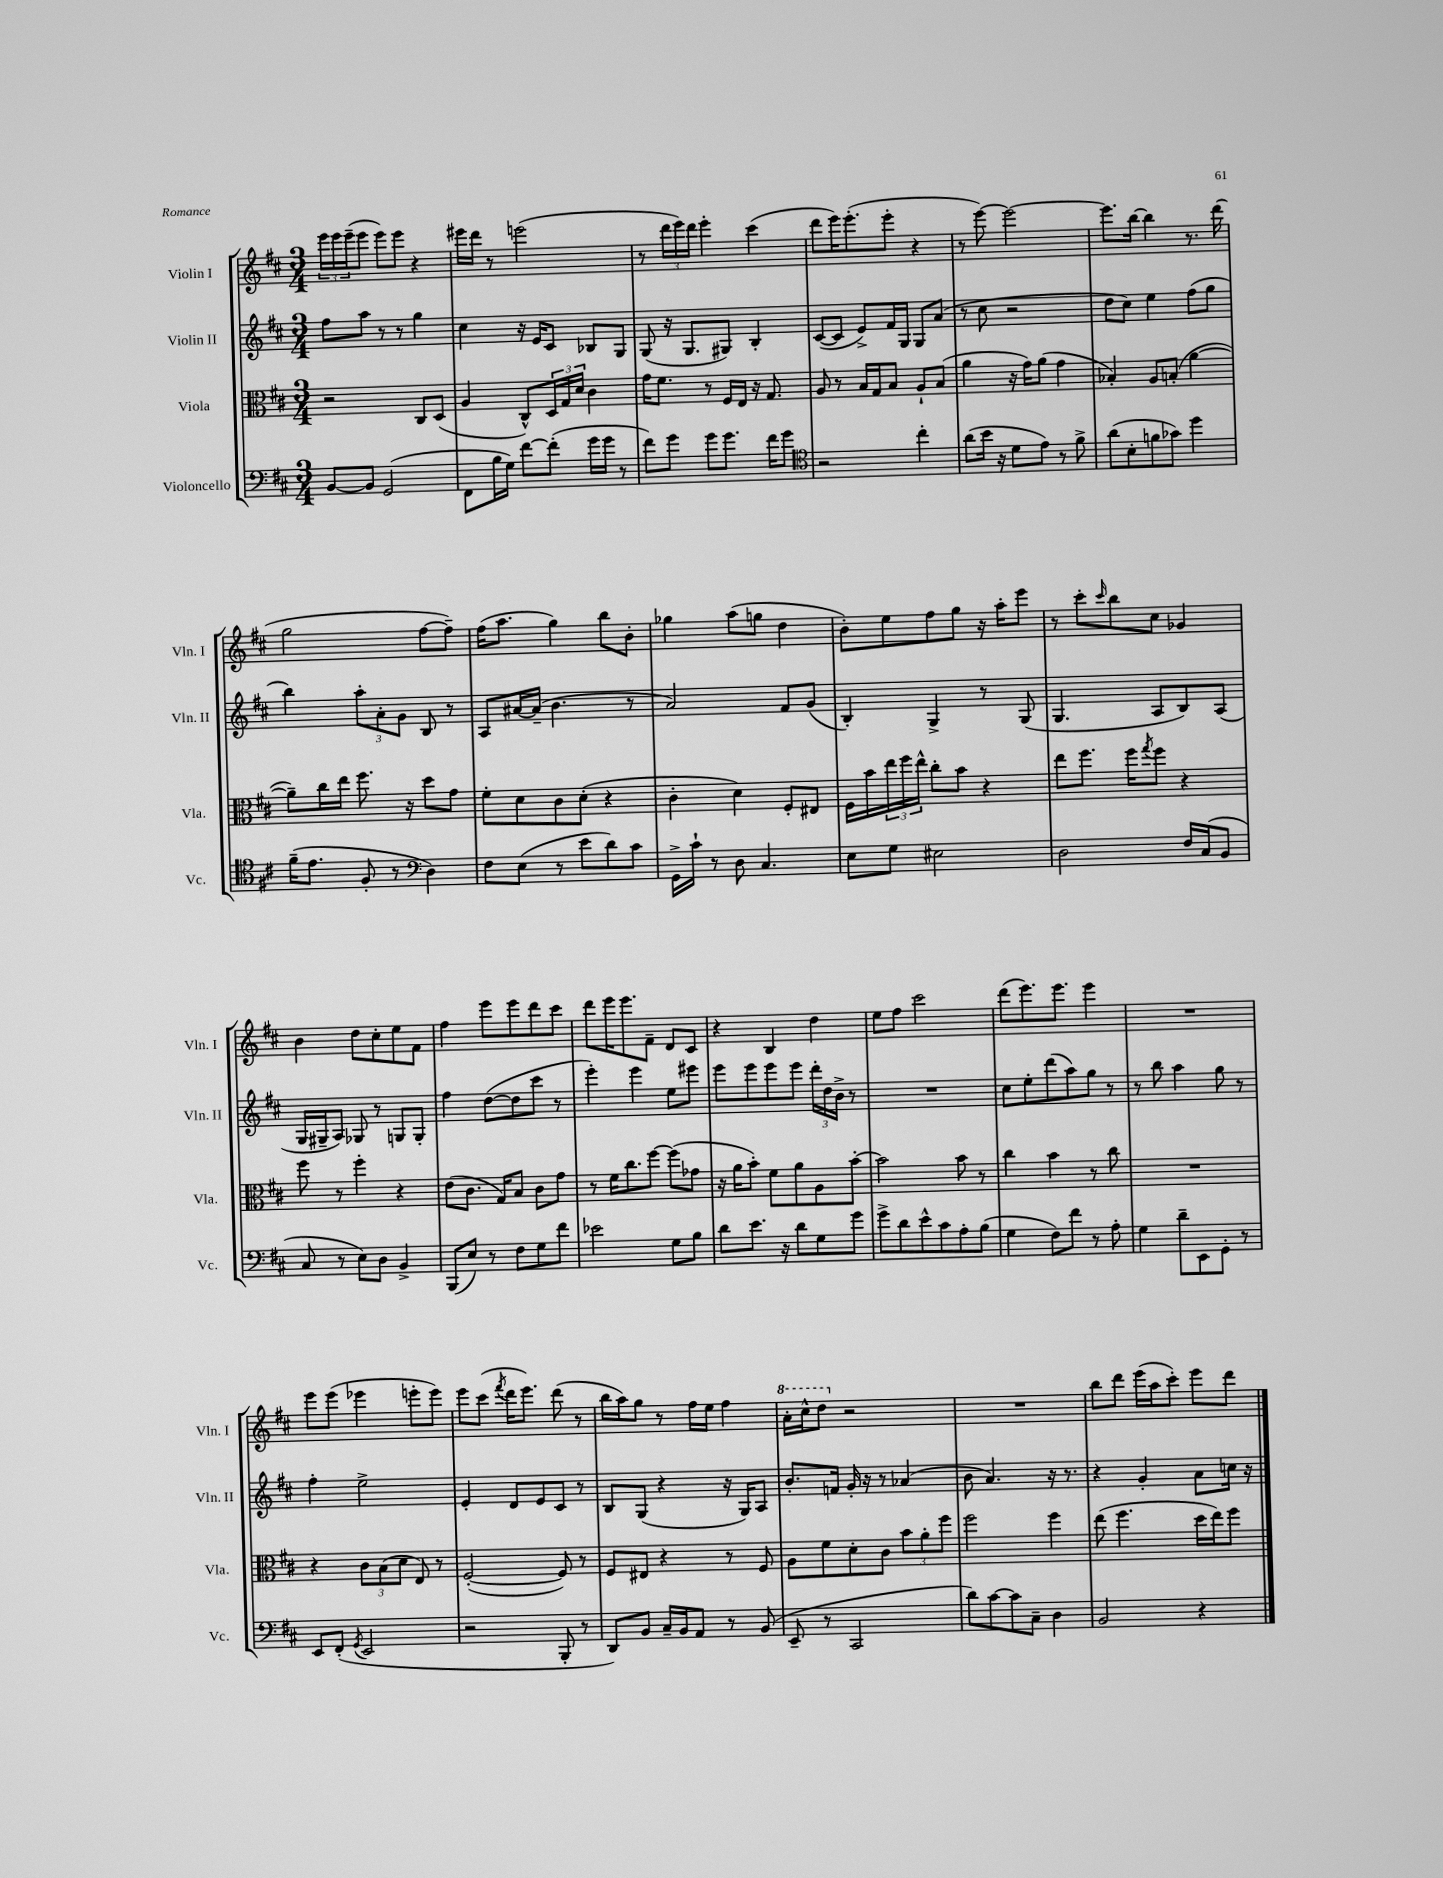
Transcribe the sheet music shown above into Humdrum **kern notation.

**kern	**kern	**kern	**kern
*part4	*part3	*part2	*part1
*staff4	*staff3	*staff2	*staff1
*I"Violoncello	*I"Viola	*I"Violin II	*I"Violin I
*I'Vc.	*I'Vla.	*I'Vln. II	*I'Vln. I
*clefF4	*clefC3	*clefG2	*clefG2
*k[f#c#]	*k[f#c#]	*k[f#c#]	*k[f#c#]
*M3/4	*M3/4	*M3/4	*M3/4
=134	=134	=134	=134
[8BB/L	2r	8ff#\L	24eee\LL
.	.	.	24eee\
.	.	.	(24eee~\J
8BB/J]	.	8aa\J	8eee\J
(2GG/	.	8r	8eee\L)
.	.	8r	8eee\J
.	8C#/L	4gg\	4r
.	(8D/J	.	.
=135	=135	=135	=135
8FF#\L	4A/	4cc#\	16eee#X\LL
.	.	.	16ddd\JJ
16B\L	.	.	8r
16G\JJ)	.	.	.
[8f#\L	8C#^^/L)	16r	(2eeen\
.	.	16e/KL	.
(8f#'\J]	24D/L	8c#/J	.
.	24G/	.	.
.	24d/JJ	.	.
16g\LL	4c#\	8B-X/L	.
16g\JJ	.	.	.
8r	.	8G/J	.
=136	=136	=136	=136
8f#\L)	16g\KL	(8G/	8r
.	8.f#\J	.	.
8g\J	.	16r	24ddd\LL
.	.	.	24eee\)
.	.	8.G/L	.
.	.	.	24ddd\JJ
8g\L	8r	.	4eee'\
8.g\J	16F#/LL	8G#X/J)	.
.	16E/JJ	.	.
.	16r	4B'/	(4ccc#\
16f#\KL	8.G/	.	.
8g\J	.	.	.
=137	=137	=137	=137
*clefC4	*	*	*
2r	8A/	([8c#/L	8ddd\L
.	8r	8c#/J]	16eee\K)
.	.	.	(8.eee'\
.	16B/LL	8e^/L)	.
.	16G/J	.	.
.	8B/J	16f#/L	8eee'\J
.	.	16G/JJ	.
4cc#'\	8A`/L	8G/L	4r
.	(8B/J	(8a/J	.
=138	=138	=138	=138
(8a\L	4a\	8r	8r
16b\Jk	.	8cc#\	[8eee\)
16r	.	.	.
8d\L	16r	2r	2eee\_
.	16g\KL)	.	.
8e\J)	(8a\J	.	.
8r	4g\	.	.
8f#^\	.	.	.
=139	=139	=139	=139
(8a\L	4B-X'/)	8dd\L	8.eee\L]
8B'\	.	8cc#\J)	.
.	.	.	[16bb\Jk
8fn\	8A/L	4ee\	4bb\]
8g-X\J)	(8Bn'/J	.	.
4dd\	[4a\	(8ff#\L	8.r
.	.	8gg\J	.
.	.	.	(16ddd\
!!LO:LB:g=z
=140	=140	=140	=140
(16f#~\KL	8a~\L])	4bb\)	2gg\
8.e\J	.	.	.
.	16cc#\L	.	.
.	16ee\JJ	.	.
8F#'/	8.ff#\	12aa'\L	.
.	.	12a'\	.
8r	.	.	.
.	.	12g\J	.
.	16r	.	.
*clefF4	*	*	*
4D\)	8dd\L	8B/	[8ff#\L
.	8g\J	8r	8ff#~\J])
=141	=141	=141	=141
8F#\L	8f#'\L	8A/L	(16ff#\KL
.	.	.	8.aa\J
(8E\J	8d\	[16a#X/L	.
.	.	(16a#~/JJ]	.
8r	8c#\	4.b\	4gg\)
8e\L	(8d'\J	.	.
8d\)	4r	.	8bb\L
8c#\J	.	8r	8b'\J
=142	=142	=142	=142
16GG^\LL	4c#'\	2a/)	4gg-X\
16c#`\JJ	.	.	.
8r	.	.	.
8D\	4d\)	.	(8aa\L
4.C#/	.	.	8ggn\J
.	8F#'/L	8f#/L	4dd\
.	8E#X/J	(8g/J	.
=143	=143	=143	=143
8E\L	16F#\LL	4B'/)	8b'\L)
.	16b\	.	.
8G\J	24ee\	.	8ee\
.	24ff#\	.	.
.	24ee^^\JJ	.	.
2E#X\	8cc#'\L	4G^/	8ff#\
.	8b\J	.	8gg\J
.	4r	8r	16r
.	.	.	16aa'\KL
.	.	(8G/	8eee\J
=144	=144	=144	=144
2D\	8ee\L	4.G/	8r
.	8.ff#\J	.	8ccc#'\L
.	.	.	16qqccc#/
.	.	.	8bb\
.	16ff#\KL	.	.
.	8qgg/	.	.
.	8ff#\J	8A/L	8cc#\J
16F#/LL	4r	8B/)	4g-X/
(16C#/J	.	.	.
8BB/J	.	(8A/J	.
!!LO:LB:g=z
=145	=145	=145	=145
8C#/	8ff#\	16G/LL	4b\
.	.	16G#X~/J	.
8r	8r	8A/J)	.
8E\L)	4ff#'\	8G-X/	8dd\L
8D\J	.	8r	8cc#'\
4BB^/	4r	8Gn/L	8ee\
.	.	8G'/J	8f#\J
=146	=146	=146	=146
(8BBB/L	(8e\L	4ff#\	4ff#\
8E/J)	8.c#\J	.	.
8r	.	([8dd\L	8eee\L
.	16G/KL)	.	.
8F#\L	8B/J	8dd\]	8eee\
8G\	8c#\L	8ccc#\J	8ddd\
8f#\J	8g\J	8r	8ccc#\J
=147	=147	=147	=147
2e-X\	8r	4eee'\)	8ddd\L
.	16f#\KL	.	16eee\K
.	8.cc#\	.	8.eee\
.	.	4eee\	.
.	[8ff#\J	.	8f#~\J
8G\L	(8ff#\L]	8ee\L	8d/L
8B\J	8g-X\J	8eee#X\J	8c#/J
=148	=148	=148	=148
8d\L	16r	8eee\L	4r
.	16a\KL	.	.
8.e\J	8b'\J)	8eee\	.
.	8f#\L	8eee\	4B/
16r	.	.	.
8d\L	8a\	8eee\J	.
8G\	8A\	24ddd'\LL	4dd\
.	.	24dd\	.
.	.	24b^\JJ	.
8g\J	[8b'\J	8r	.
=149	=149	=149	=149
8g^\L	2b\]	2.r	8ee\L
8d\	.	.	8ff#\J
8e^^\	.	.	2ccc#\
8c#\	.	.	.
8A'\	8b\	.	.
(8B\J	8r	.	.
=150	=150	=150	=150
4G\	4cc#\	8cc#\L	(8ddd\L
.	.	8ee'\	8.eee\)
8F#\L)	4b\	(8ddd\	.
.	.	.	8.eee\J
8f#\J	.	8aa\)	.
8r	8r	8gg\J	4eee\
8A'\	8cc#\	8r	.
=151	=151	=151	=151
4G\	2.r	8r	2.r
.	.	8bb\	.
8d~\L	.	4aa\	.
8EE\	.	.	.
8GG'\J	.	8gg\	.
8r	.	8r	.
!!LO:LB:g=z
=152	=152	=152	=152
8EE/L	4r	4ff#'\	8eee\L
(8FF#'/J	.	.	(8eee\J
8qGG/	.	.	.
2EE/	12c#\L	2ee^\	4eee-X\
.	(12B\	.	.
.	12d\J	.	.
.	8E/)	.	8eeen'\L
.	8r	.	8eee\J)
=153	=153	=153	=153
2r	([2F#'/	4e'/	8eee\L
.	.	.	(8ccc#\J
.	.	.	8qfff#/
.	.	8d/L	16ddd\KL
.	.	.	8.eee\J)
.	.	8e/	.
8BBB'/	8F#/])	8c#/J	(8ddd\
8r	8r	8r	8r
=154	=154	=154	=154
8DD/L)	8F#/L	8B/L	16bb\LL
.	.	.	16aa\J)
8BB/J	8E#X/J	(8G/J	8gg\J
16C#~/LL	4r	4r	8r
16BB/J	.	.	.
8AA/J	.	.	16ff#\LL
.	.	.	16ee\JJ
8r	8r	16r	4ff#\
.	.	16G/KL)	.
(8BB/	8F#/	8A/J	.
=155	=155	=155	=155
*	*	*	*8va
8EE~/	8A\L	8.b'/L	16aa'\LL
.	.	.	16ccc#^^\J
8r	8f#\	.	8ddd\J
.	.	16fn/Jk	.
*	*	*	*X8va
2CC#/	8d'\	16g'/	2r
.	.	16r	.
.	8c#\J	8r	.
.	12b\L	(4a-X/	.
.	12a'\	.	.
.	12ff#\J	.	.
=156	=156	=156	=156
8d\L)	2ff#\	8b\	2.r
[8c#\	.	4.a/)	.
8c#\]	.	.	.
8C#~\J	.	.	.
4D\	4ff#\	16r	.
.	.	8.r	.
=157	=157	=157	=157
2BB/	(8ee\	4r	8bb\L
.	4.ff#\	.	8ddd\J
.	.	4g'/	(16eee\LL
.	.	.	16aa\J
.	.	.	8ccc#'\J)
4r	16dd\LL	8a\L	8eee\L
.	16ee\J)	.	.
.	8ff#\J	16ccn\Jk	8ddd\J
.	.	16r	.
==	==	==	==
*-	*-	*-	*-
